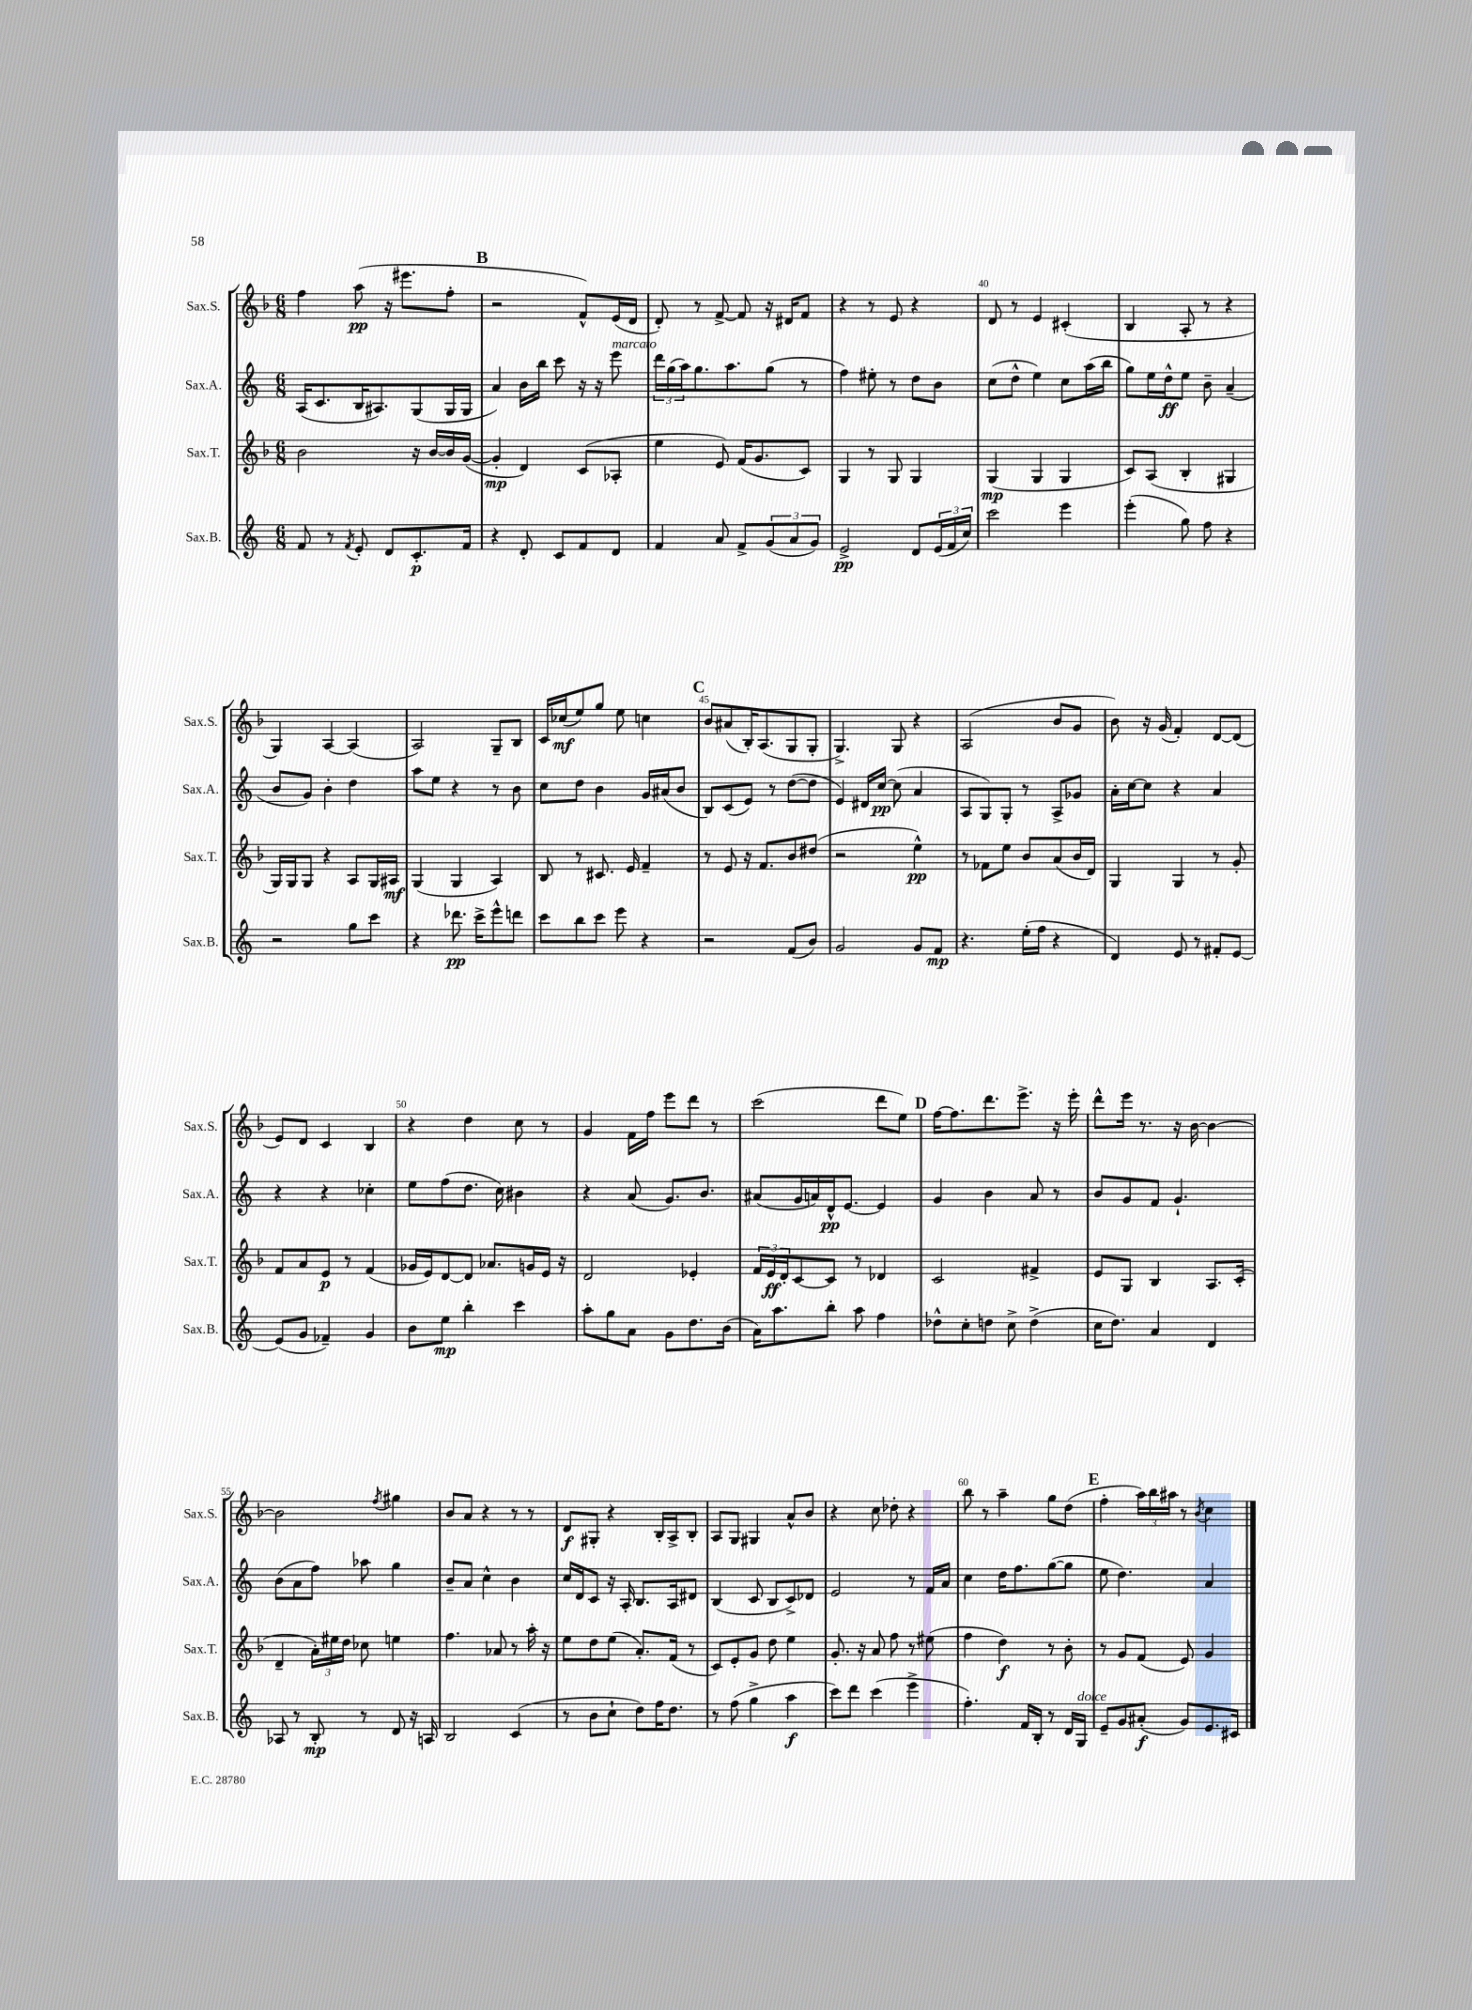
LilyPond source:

<<
\new StaffGroup <<
\new Staff = "s0" \with { instrumentName = "Sax.S." shortInstrumentName = "Sax.S." } {
    \clef treble \key f \major \numericTimeSignature \time 6/8
    f''4 a''8\pp( r16 eis'''8. f''8-. |
    \mark \markup { \bold "B" } r2 f'8-^) e'16( d'16 |
    d'8-.) r8 f'8~-> f'8 r16 dis'16 f'8 |
    r4 r8 e'8 r4 |
    d'8 r8 e'4 cis'4-.( |
    bes4 a8-. r8 r4 |
    g4) a4~ a4( |
    a2) g8-- bes8 |
    c'16 ces''16\mf( e''8) g''8 e''8 c''4 |
    \mark \markup { \bold "C" } bes'8 ais'8( bes16-.) a8.( g8 g8-. |
    g4.->) g8 r4 |
    a2( bes'8 g'8 |
    bes'8) r16 g'16( f'4-.) d'8~ d'8( |
    e'8) d'8 c'4 bes4 |
    r4 d''4 c''8 r8 |
    g'4 f'16 f''16 e'''8 d'''8 r8 |
    c'''2( d'''8 e''8) |
    \mark \markup { \bold "D" } f''16~ f''8. d'''8. e'''8.-> r16 e'''16-. |
    d'''8-^ e'''16 r8. r16 bes'16~ bes'4~ |
    bes'2 \acciaccatura { f''8 } gis''4 |
    bes'8 a'8 r4 r8 r8 |
    d'8\f gis8-. r4 bes16-. a16-> bes8-. |
    a8 g8 gis4 a'8-^ bes'8 |
    r4 c''8 des''8-. r4 |
    bes''8 r8 a''4-- g''8 d''8( |
    \mark \markup { \bold "E" } f''4-. \tuplet 3/2 { a''16) bes''16 ais''16 } r8 \acciaccatura { bes'8 } c''4 \bar "|." |
}
\new Staff = "s1" \with { instrumentName = "Sax.A." shortInstrumentName = "Sax.A." } {
    \clef treble \key c \major \numericTimeSignature \time 6/8
    a16( c'8. b16 ais8.) g8( g16 g16 |
    \mark \markup { \bold "B" } a'4) b'16 b''16 c'''8 r16 r16 e'''8^\markup { \italic "marcato" } |
    \tuplet 3/2 { d'''16 g''16( a''16) } g''8. a''8. g''8( r8 |
    f''4) eis''8-. r8 d''8 b'8 |
    c''8( d''8-^ e''4) c''8 a''16( b''16 |
    g''8) e''16 d''16-^\ff e''8 b'8-- a'4--( |
    b'8 g'8) b'4-. d''4 |
    a''8 e''8 r4 r8 b'8 |
    c''8 d''8 b'4 g'16 ais'16( b'8 |
    \mark \markup { \bold "C" } b8) c'8( e'8) r8 d''8~( d''8 |
    e'4) dis'16 c''16~\pp c''8( a'4 |
    a8 g8) g8-. r8 a8-> ges'8 |
    a'16-. c''16~ c''8 r4 a'4 |
    r4 r4 ces''4-. |
    e''8 f''8( d''8. c''16) bis'4 |
    r4 a'8( g'8.) b'8. |
    ais'8( g'16 a'16) d'16-^\pp e'8.~ e'4 |
    \mark \markup { \bold "D" } g'4 b'4 a'8 r8 |
    b'8 g'8 f'8 g'4.-! |
    b'8( a'8 f''8) aes''8 g''4 |
    b'8-- a'8 c''4-^ b'4 |
    c''16 d'16 c'8 r16 a16-. b8. a16 dis'8 |
    b4( c'8 b8 c'8->) des'8 |
    e'2 r8 f'16 a'16 |
    c''4 d''16 f''8. g''8~( g''8 |
    \mark \markup { \bold "E" } e''8 d''4.) a'4 \bar "|." |
}
\new Staff = "s2" \with { instrumentName = "Sax.T." shortInstrumentName = "Sax.T." } {
    \clef treble \key f \major \numericTimeSignature \time 6/8
    bes'2 r16 bes'16~ bes'16 g'16~( |
    \mark \markup { \bold "B" } g'4-.\mp d'4) c'8( aes8-. |
    e''4 e'8) f'16( g'8. c'8) |
    g4 r8 g8 g4 |
    g4\mp( g4 g4 |
    c'8) a8( bes4-. gis4 |
    g16) g16 g8 r4 a8 g16 ais16\mf |
    g4( g4 a4) |
    bes8 r8 cis'8. e'16 f'4-- |
    \mark \markup { \bold "C" } r8 e'8 r16 f'8. bes'8 dis''8( |
    r2 e''4-^\pp) |
    r8 fes'8 e''8 bes'8 a'8( bes'16 d'16) |
    g4 g4 r8 g'8-. |
    f'8 a'8 e'8\p r8 f'4( |
    ges'16 e'16) d'8~ d'8 aes'8. g'16 e'16 r16 |
    d'2 ees'4-. |
    \tuplet 3/2 { f'16 e'16\ff d'16-. } c'8~ c'8 r8 des'4 |
    \mark \markup { \bold "D" } c'2 fis'4-> |
    e'8 g8 bes4 a8. c'16-.( |
    d'4-- \tuplet 3/2 { a'16-.) eis''16 d''16 } ces''8 e''4 |
    f''4. aes'8 r8 a''16-. r16 |
    e''8 d''8 e''8( a'8.-.) f'16( r8 |
    c'8) e'8-. g'8 d''8 e''4 |
    g'8.-. r16 a'8 f''8 r8 eis''8( |
    f''4 d''4\f) r8 bes'8-. |
    \mark \markup { \bold "E" } r8 g'8 f'8( e'8) g'4 \bar "|." |
}
\new Staff = "s3" \with { instrumentName = "Sax.B." shortInstrumentName = "Sax.B." } {
    \clef treble \key c \major \numericTimeSignature \time 6/8
    f'8 r8 \acciaccatura { f'8 } e'8-. d'8 c'8.-.\p f'16 |
    \mark \markup { \bold "B" } r4 d'8-. c'8 f'8 d'8 |
    f'4 a'8 f'8-> \tuplet 3/2 { g'8( a'8 g'8) } |
    e'2->\pp d'8 \tuplet 3/2 { e'16( f'16 c''16) } |
    c'''2 e'''4 |
    e'''4-.( g''8) f''8 r4 |
    r2 g''8 c'''8 |
    r4 des'''8.\pp c'''16-> e'''8-^ d'''8 |
    c'''8 b''8 c'''8 e'''8 r4 |
    \mark \markup { \bold "C" } r2 f'8( b'8) |
    g'2 g'8 f'8\mp |
    r4. e''16-.( f''16 r4 |
    d'4) e'8 r8 fis'8-. e'8~ |
    e'8( g'8 fes'4--) g'4 |
    b'8 e''8\mp b''4-. c'''4 |
    a''8-. g''8 a'8 g'8 d''8. b'16( |
    a'16) a''8. b''8-. a''8 f''4 |
    \mark \markup { \bold "D" } des''8-^ c''8-. d''8 c''8-> d''4->( |
    c''16 d''8.) a'4 d'4 |
    aes8 r8 b8-.\mp r8 d'8 r16 a16 |
    b2 c'4( |
    r8 b'8 c''8-! d''8) f''16 d''8. |
    r8 f''8( g''4-> a''4\f |
    c'''8) d'''8 c'''4( e'''4-> |
    f''4.-.) f'16 b16-. r8 d'16 g16^\markup { \italic "dolce" } |
    \mark \markup { \bold "E" } e'8-- g'8 ais'8-.\f( g'8) e'8. cis'16 \bar "|." |
}
>>
>>
\layout { \context { \Score currentBarNumber = #36 \override BarNumber.break-visibility = ##(#f #t #t) barNumberVisibility = #(every-nth-bar-number-visible 5) } }
